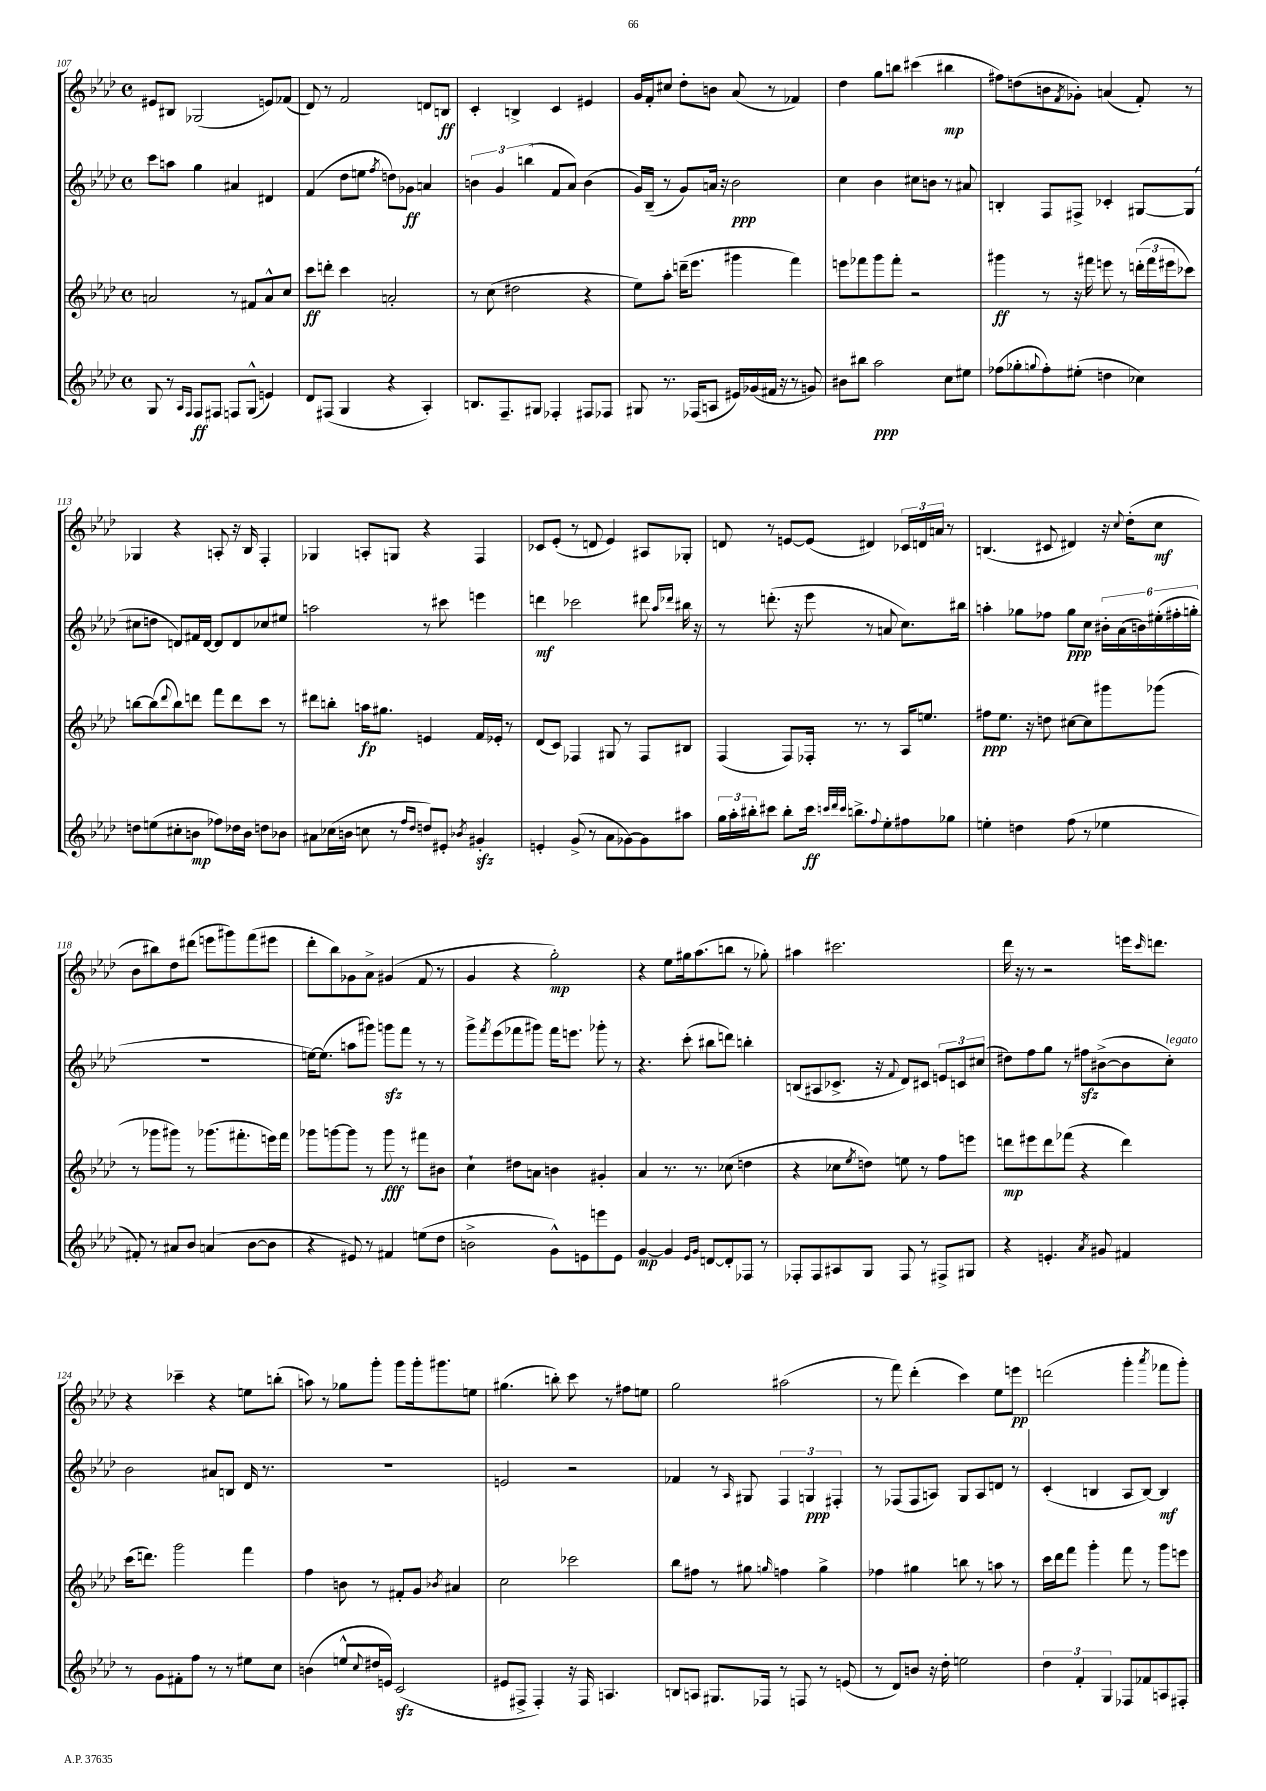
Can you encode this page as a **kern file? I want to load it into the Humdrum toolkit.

**kern	**kern	**kern	**kern
*staff4	*staff3	*staff2	*staff1
*clefG2	*clefG2	*clefG2	*clefG2
*k[b-e-a-d-]	*k[b-e-a-d-]	*k[b-e-a-d-]	*k[b-e-a-d-]
*M4/4	*M4/4	*M4/4	*M4/4
*met(c)	*met(c)	*met(c)	*met(c)
8G	2a	8ccc	8e#
8r	.	8aa	8B#
16qqA-	.	.	.
16qqF	.	.	.
8F	.	4gg	(2G-
8F#	.	.	.
8F	8r	4a#	.
(8G^^	8f#	.	.
4e)	8a^^	4d#	8e)
.	8cc	.	(8f-
=	=	=	=
8d-	8ccc	(4f	8d-)
(8F#	8ddd'	.	8r
4G	4ccc	8dd-	2f
.	.	8ee	.
.	.	8qff	.
4r	2a'	8dd)	.
.	.	8g-	.
4A-')	.	4a	8d
.	.	.	8B
=	=	=	=
8.B	8r	6b	4c'
.	(8cc	.	.
.	.	6g	.
8.F~	.	.	.
.	2dd#	.	4B^
.	.	(6bb	.
8G#	.	.	.
4F-'	.	8f	4c
.	.	8a-)	.
8F#	4r	(4b	4e#
8F-	.	.	.
=	=	=	=
8G#	8ee-)	16g)	16g
.	.	(16B-~	16f'
8.r	8aa-'	8r	8cc#
.	(16ddd~	8g)	8dd-'
(16F-	8.eee-	.	.
8A	.	16a	8b
.	.	16r	.
16e#)	4ggg#	2b-	(8a-
(16g-	.	.	.
16f#	.	.	8r
16r	.	.	.
8r	4fff)	.	4f-)
8g)	.	.	.
=	=	=	=
8b#	8eee	4cc	4dd-
8bb#	8fff-	.	.
2aa-	8ggg	4b-	8gg
.	8fff-'	.	8bb
.	2r	8cc#	(4ccc#
.	.	8b	.
8cc	.	8r	4bb#
8ee#	.	8a#	.
=	=	=	=
(8ff-	4ggg#	4B'	8ff#)
8gg-'	.	.	(8dd
8qqgg	.	.	.
8ff-')	8r	8F	8b
.	.	.	8qf
(8ee#'	16r	8F#^	8g-')
.	16fff#	.	.
4dd	8eee	4c-'	(4a
.	8r	.	.
4cc-)	(24ddd'	[8G#	8f')
.	24fff#	.	.
.	24eee#	.	.
.	8ccc-)	(8G#]	8r
=	=	=	=
8dd	[8bb	8cc#	4G-
(8ee	(8bb]	8dd	.
.	8qqddd-	.	.
8cc#'	8bb)	8d)	4r
8b	8ddd	16f#	.
.	.	[16d	.
8ff-)	8fff	8d]	8A'
16dd-	8ddd	8d	16r
16b	.	.	16B-
8dd	8ccc	8cc-	4F'
8b-	8r	8ee#	.
=	=	=	=
8a#	8ddd#	2aa	4G-
(16cc-	8bb'	.	.
16b	.	.	.
8cc	16aa	.	8A'
.	8.gg#	.	.
8r	.	.	8G
16qqff	.	.	.
16qqdd-	.	.	.
8dd)	4e	8r	4r
8e#'	.	8ccc#	.
8qb-	.	.	.
4g#'	16f	4eee	4F
.	16e-'	.	.
.	8r	.	.
=	=	=	=
4e'	(8d-	4ddd	8c-
.	8c)	.	(8e-'
(8g^	4F-	2ccc-	8r
8r	.	.	8d
8a-	8G#	.	4e-)
[8g-)	8r	.	.
8g-]	8F-	8ddd#	8A#
.	.	16qqaa-	.
.	.	16qqddd-	.
8aa#	8B#	16bb#	8G-'
.	.	16r	.
=	=	=	=
24gg	(4F	8r	8d
24aa-'	.	.	.
24bb#'	.	.	.
8ccc#	.	(8.ddd'	8r
8bb#'	8F)	.	[8e
.	.	16r	.
16ccc#	16F-'	8eee-	(8e]
32qqccc	.	.	.
32qqddd-	.	.	.
32qqccc	.	.	.
8.bb^	8.r	.	.
.	.	8r	4d#)
8qqff	.	.	.
8ee-'	8r	8a	.
8ff#	16A-	8.cc)	24c-
.	.	.	24d
.	8.ee	.	.
.	.	.	24a
8gg-	.	.	8r
.	.	16bb#	.
=	=	=	=
4ee'	8ff#	4aa'	(4.B
.	8.ee-	.	.
4dd	.	8gg-	.
.	16r	.	.
.	8dd	8ff-	8c#
(8ff	[8cc#	8gg-	4d#)
8r	8cc#]	8cc	.
4ee-	8ggg#	24b#'	16r
.	.	(24a-	.
.	.	.	8qqcc
.	.	.	(16dd-'
.	.	24b)	.
.	(8ggg-	(24ee#'	8cc
.	.	24ff#'	.
.	.	24gg'	.
=	=	=	=
8f#')	8r	1r	8b-
8r	8ggg-	.	8bb#)
8a#	8ggg#)	.	8dd-
8b-	8r	.	(8ddd#
(4a	(8.ggg-	.	8eee
.	.	.	8ggg#)
.	8.fff#'	.	.
[8b-	.	.	(8fff
8b-]	16eee)	.	8eee#
.	16fff#	.	.
=	=	=	=
4r	8ggg-	[16ee)	8ddd-'
.	.	(8.ee]	.
.	[8ggg	.	8bb-)
8e#)	8ggg]	8aa	8g-
8r	8r	8ggg#)	8a-^
4f#	8ggg	8ggg	(4g#
.	8r	8fff	.
(8ee	8fff#	8r	8f
8dd-	8b#	8r	8r
=	=	=	=
2b^	4cc`	8ggg^	4g
.	.	8qfff	.
.	.	(8eee-	.
.	8dd#	8fff-	4r
.	8a	8ggg#)	.
8g^^)	4b	16fff-	2gg')
.	.	8.eee	.
8e	.	.	.
8eee	4g#'	8ggg-'	.
8e	.	8r	.
=	=	=	=
[4g	4a-	4.r	4r
4g]	8.r	.	8ee-
.	.	(8ccc'	16gg#
.	8.r	.	(8.aa-
16qqe-	.	.	.
16qqg	.	.	.
[8d	.	8bb#	.
8d']	(8cc-	8ddd)	8bb
8F-	4dd	4bb'	8r
8r	.	.	8gg-')
=	=	=	=
8F-'	4r	(8B	4aa#
8F-	.	8A#	.
8A#	8cc-	8.c-^	2.ccc#
.	8qee-	.	.
8G	8dd)	.	.
.	.	16r	.
.	.	8qqf	.
8F-	8ee	8d-)	.
8r	8r	8c#	.
8F#^	8ff	12e	.
.	.	12c	.
8G#	8eee	.	.
.	.	(12cc#	.
=	=	=	=
4r	8ddd	8dd#)	16ddd-
.	.	.	16r
.	8eee#	8ff	8r
4.e'	8ddd	8gg	2r
.	(8fff-	8r	.
.	4r	8ff#	.
8qa-	.	.	.
8g#	.	([8b#^	.
4f#	4ddd)	8b#]	16eee
.	.	.	16qqccc
.	.	.	8.ddd
.	.	8cc')	.
=	=	=	=
8r	(16ccc	2b-	4r
.	8.ddd)	.	.
8g	.	.	.
8f#'	2ggg	.	4ccc-~
8ff	.	.	.
8r	.	8a#	4r
8r	.	8B	.
8ee#	4fff	16d-	8ee
.	.	8.r	.
8cc	.	.	(8bb'
=	=	=	=
(4b	4ff	1r	8aa)
.	.	.	8r
8ee^^	8b	.	8gg-
8qqcc	.	.	.
16dd#	8r	.	8ggg'
16e)	.	.	.
(2c	8f#'	.	8ggg
.	8g	.	16ggg'
.	.	.	8.ggg#
.	8qb-	.	.
.	4a#	.	.
.	.	.	8ee
=	=	=	=
8e#	2cc	2e	(4.gg#
8F#^	.	.	.
4F#')	.	.	.
.	.	.	8bb')
16r	2ccc-	2r	8ccc
16F#	.	.	.
4.A	.	.	8r
.	.	.	8ff#
.	.	.	8ee
=	=	=	=
8B	8bb-	4f-	2gg
8A	8ff#	.	.
8.G#	8r	8r	.
.	.	16qqA-	.
.	8gg#	8G#	.
16F-	.	.	.
.	16qqgg	.	.
8r	4ff	6F	(2aa#
8F	.	.	.
.	.	6G	.
8r	4gg^	.	.
.	.	6F#'	.
(8e	.	.	.
=	=	=	=
8r	4ff-	8r	8r
8d-)	.	(8F-	8fff)
8b	4gg#	8F-	(4ddd-'
16r	.	8A)	.
16dd-'	.	.	.
2ee	8bb	8G	4ccc)
.	8r	8A	.
.	8aa	8d	8ee-
.	8r	8r	8eee
=	=	=	=
6dd-	16ccc	(4c'	(2ddd
.	16ddd-	.	.
.	8fff	.	.
6f'	.	.	.
.	4ggg'	4B	.
6G	.	.	.
8F-	8fff	8A-	4ggg'
8f-	8r	[8B)	.
.	.	.	8qaaa-
8A	8ggg	4B]	8fff-
8F#'	8eee	.	8ggg')
==	==	==	==
*-	*-	*-	*-
